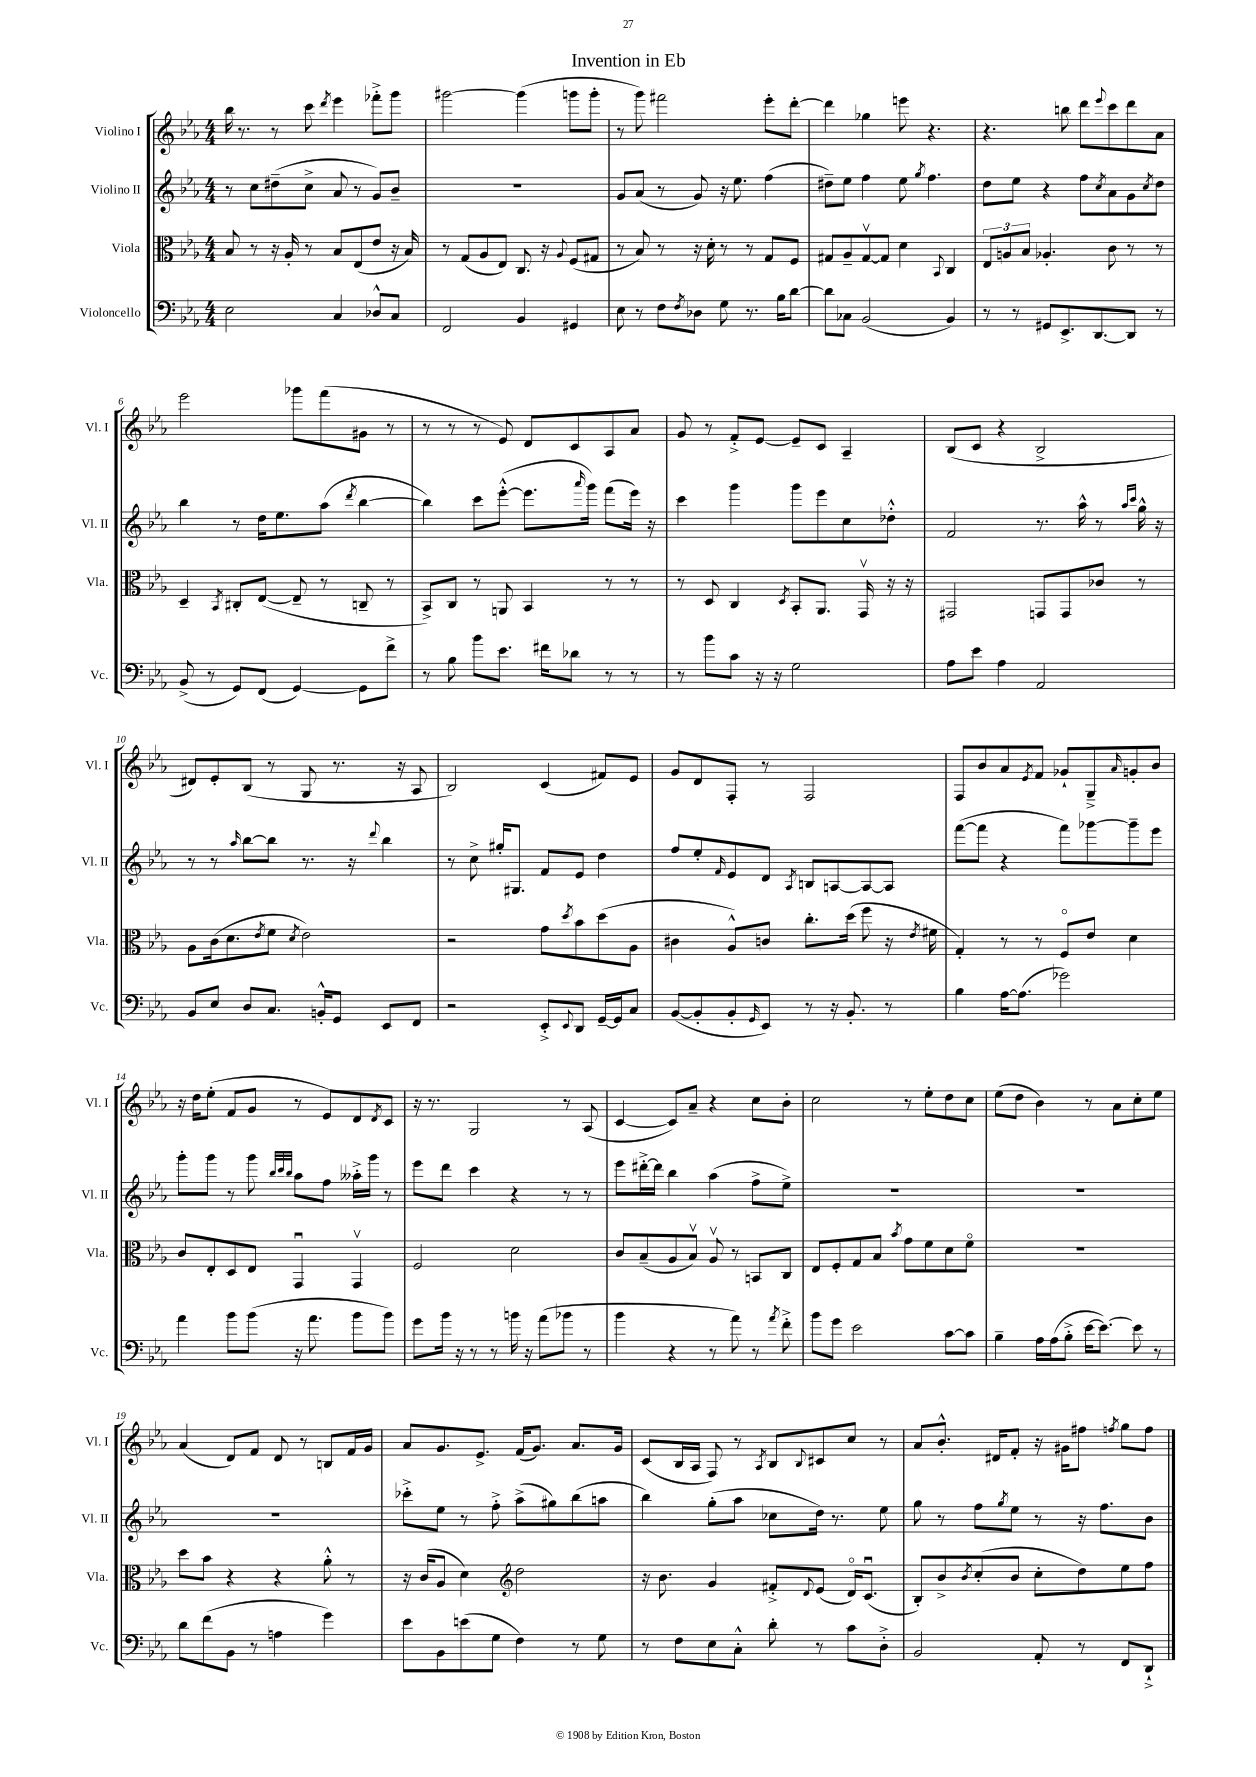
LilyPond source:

\header { title = "Invention in Eb" }
<<
\new StaffGroup <<
\new Staff = "s0" \with { instrumentName = "Violino I" shortInstrumentName = "Vl. I" } {
    \clef treble \key ees \major \numericTimeSignature \time 4/4
    bes''16 r8. r8 c'''8 \acciaccatura { d'''8 } ees'''4 fes'''8-.-> g'''8 |
    gis'''2~ gis'''4( g'''8 g'''8-. |
    r8 g'''8) fis'''2 ees'''8-. d'''8~-. |
    d'''4 ges''4 e'''8 r4. |
    r4. b''8 d'''8 \appoggiatura { ees'''8 } c'''8 d'''8 aes'8 |
    ees'''2 ges'''8 f'''8( gis'8 r8 |
    r8 r8 r8 ees'8) d'8 c'8 aes8 aes'8 |
    g'8 r8 f'8-.-> ees'8~ ees'8-- c'8 aes4-- |
    bes8( c'8 r4 bes2-> |
    dis'8) ees'8-. bes8( r8 g8 r8. r16 aes8 |
    bes2) c'4( fis'8) ees'8 |
    g'8 d'8 f8-. r8 f2 |
    f8 bes'8 aes'8 \acciaccatura { ees'8 } f'8 ges'8-! g8---> \grace { aes'16 } g'8-. bes'8 |
    r16 d''16 ees''8-.( f'8 g'8 r8 ees'8) d'8 \acciaccatura { d'8 } c'8 |
    r16 r8. g2 r8 aes8( |
    c'4~ c'8) aes'8-- r4 c''8 bes'8-. |
    c''2 r8 ees''8-. d''8 c''8 |
    ees''8( d''8 bes'4) r8 aes'8 c''8-. ees''8 |
    aes'4( d'8) f'8 d'8 r8 b8 f'16 g'16 |
    aes'8 g'8. ees'8.-> f'16( g'8.) aes'8. g'16 |
    c'8( bes16 aes16 f8) r8 \acciaccatura { aes8 } bes8 \appoggiatura { bes8 } cis'8 c''8 r8 |
    aes'8 bes'8.-.-^ dis'16 f'8-. r16 gis'16 fis''8 \acciaccatura { f''8 } g''8 f''8 \bar "|." |
}
\new Staff = "s1" \with { instrumentName = "Violino II" shortInstrumentName = "Vl. II" } {
    \clef treble \key ees \major \numericTimeSignature \time 4/4
    r8 c''8 dis''8--( c''8-> aes'8 r8 g'8) bes'8-- |
    R1 |
    g'8 aes'8( r8 g'8) r16 ees''8. f''4( |
    dis''8--) ees''8 f''4 ees''8 \acciaccatura { g''8 } f''4. |
    d''8 ees''8 r4 f''8 \acciaccatura { c''8 } aes'8 g'8 \acciaccatura { c''8 } d''8 |
    bes''4 r8 d''16 ees''8. aes''8( \acciaccatura { d'''8 } bes''4~ |
    bes''4) c'''8 ees'''8~-.-^( ees'''8. \grace { aes'''16 } g'''16) f'''8( ees'''16) r16 |
    c'''4 g'''4 g'''8 ees'''8 c''8 des''8-.-^ |
    f'2 r8. aes''16-^ r8 \grace { aes''16 c'''16 } g''16-^ r16 |
    r8 r8 \grace { aes''16 } bes''8~ bes''8 r8. r16 \appoggiatura { d'''8 } bes''4 |
    r8 c''8-> gis''16-. gis8. f'8 ees'8 d''4 |
    f''8 ees''8-. \grace { f'16 } ees'8 d'8 \acciaccatura { aes8 } b8 a8~ a8~ a8 |
    f'''8~( f'''8 r4 f'''8) ges'''8~ ges'''8-- ees'''8 |
    g'''8-. g'''8 r8 g'''8 \grace { bes''32 c'''32 bes''32 } aes''8 f''8 aeses''16-.-> g'''16 r8 |
    ees'''8 d'''8 c'''4 r4 r8 r8 |
    ees'''8 dis'''16~-.-> dis'''16 bes''4 aes''4( f''8-> ees''8->) |
    R1 |
    R1 |
    R1 |
    ces'''8-.-> ees''8 r8 f''8-.-> aes''8->( gis''8) bes''8( a''8 |
    bes''4) g''8-.( aes''8 ces''8 d''16) r8. ees''8 |
    g''8 r8 f''8 \acciaccatura { g''8 } ees''8 r8 r16 f''8. bes'8 \bar "|." |
}
\new Staff = "s2" \with { instrumentName = "Viola" shortInstrumentName = "Vla." } {
    \clef alto \key ees \major \numericTimeSignature \time 4/4
    bes8 r8 r16 aes16-. r8 bes8 ees8( ees'8 r16 bes16) |
    r8 g8( aes8 ees8) c8. r16 \appoggiatura { aes8 } f8( gis8 |
    r8 bes8) r8 r16 d'16-. r8 r8 g8 f8 |
    gis8 aes8-- gis8~\upbow gis8 d'4 \appoggiatura { bes,8 } c4 |
    \tuplet 3/2 { ees8 a8 bes8 } aes4.-. c'8 r8 r8 |
    d4-- \acciaccatura { bes,8 } cis8-. ees8~( ees8-- r8 c8-- r8 |
    bes,8->) c8 r8 a,8 bes,4 r8 r8 |
    r8 d8 c4 \acciaccatura { d8 } bes,8-. aes,8. g,16\upbow r16 r16 |
    gis,2 g,8 g,8 ces'8 r8 |
    aes8 c'16( d'8. \acciaccatura { ees'8 } f'8 \acciaccatura { d'8 } ees'2) |
    r2 g'8 \acciaccatura { d''8 } bes'8 d''8( aes8 |
    cis'4 aes8-^) c'8 c''8.-. d''16( f''8 r16 \acciaccatura { ees'8 } fis'16 |
    g4-.) r8 r8 f8\flageolet ees'8 d'4 |
    c'8 ees8-. d8 ees8 g,4\downbow g,4\upbow |
    f2 d'2 |
    c'8 bes8--( aes8 bes8\upbow) aes8\upbow r8 b,8 c8 |
    ees8 f8-. g8 bes8 \acciaccatura { bes'8 } g'8 f'8 d'8 f'8\flageolet |
    R1 |
    d''8 bes'8 r4 r4 aes'8-.-^ r8 |
    r16 c'16( aes8 d'4) \clef treble d''2 |
    r16 bes'8. g'4 fis'8-.-> \appoggiatura { d'8 } ees'8( d'16\flageolet) c'8.\downbow( |
    bes8-.) bes'8-> \acciaccatura { bes'8 } c''8-.( bes'8 c''8-. d''8) ees''8 f''8 \bar "|." |
}
\new Staff = "s3" \with { instrumentName = "Violoncello" shortInstrumentName = "Vc." } {
    \clef bass \key ees \major \numericTimeSignature \time 4/4
    ees2 c4 des8-^ c8 |
    f,2 bes,4 gis,4 |
    ees8 r8 f8 \acciaccatura { f8 } des8 g8 r8. bes16 d'8~ |
    d'8 ces8 bes,2( bes,4) |
    r8 r8 gis,8 ees,8.-> d,8.~ d,8 r8 |
    bes,8->( r8 g,8) f,8( g,4~) g,8 f'8-> |
    r8 bes8 bes'8 ees'8. fis'16 des'8 r8 r8 |
    r8 bes'8 c'8 r16 r16 g2 |
    aes8 ees'8 aes4 aes,2 |
    bes,8 ees8 d8 c8. b,16-.-^ g,8 ees,8 f,8 |
    r2 ees,8-.-> \appoggiatura { ees,8 } d,8 g,16~-- g,16 c8 |
    bes,8~( bes,8-. bes,8-. \grace { g,16 } ees,8) r8 r16 bes,8.-. r8 |
    bes4 aes16~ aes8.( ges'2) |
    aes'4 bes'8 bes'8( r16 aes'8. bes'8 bes'8) |
    g'8 bes'16 r16 r8 r8 b'16 r16 aes'8( bes'8 r8 |
    bes'4 r4 r8 aes'8) r8 \acciaccatura { aes'8 } f'8-.-> |
    bes'8 g'8 ees'2 c'8~ c'8 |
    bes4-- aes16 aes16( bes8-.-> ees'16~ ees'8.~) ees'8 r8 |
    d'8 f'8( bes,8 r8 a4 g'4) |
    ees'8 bes,8 e'8( g8 f4) r8 g8 |
    r8 f8 ees8 c8-.-^ d'8-. r8 c'8 d8-.-> |
    bes,2 aes,8-. r8 f,8 d,8-!-> \bar "|." |
}
>>
>>
